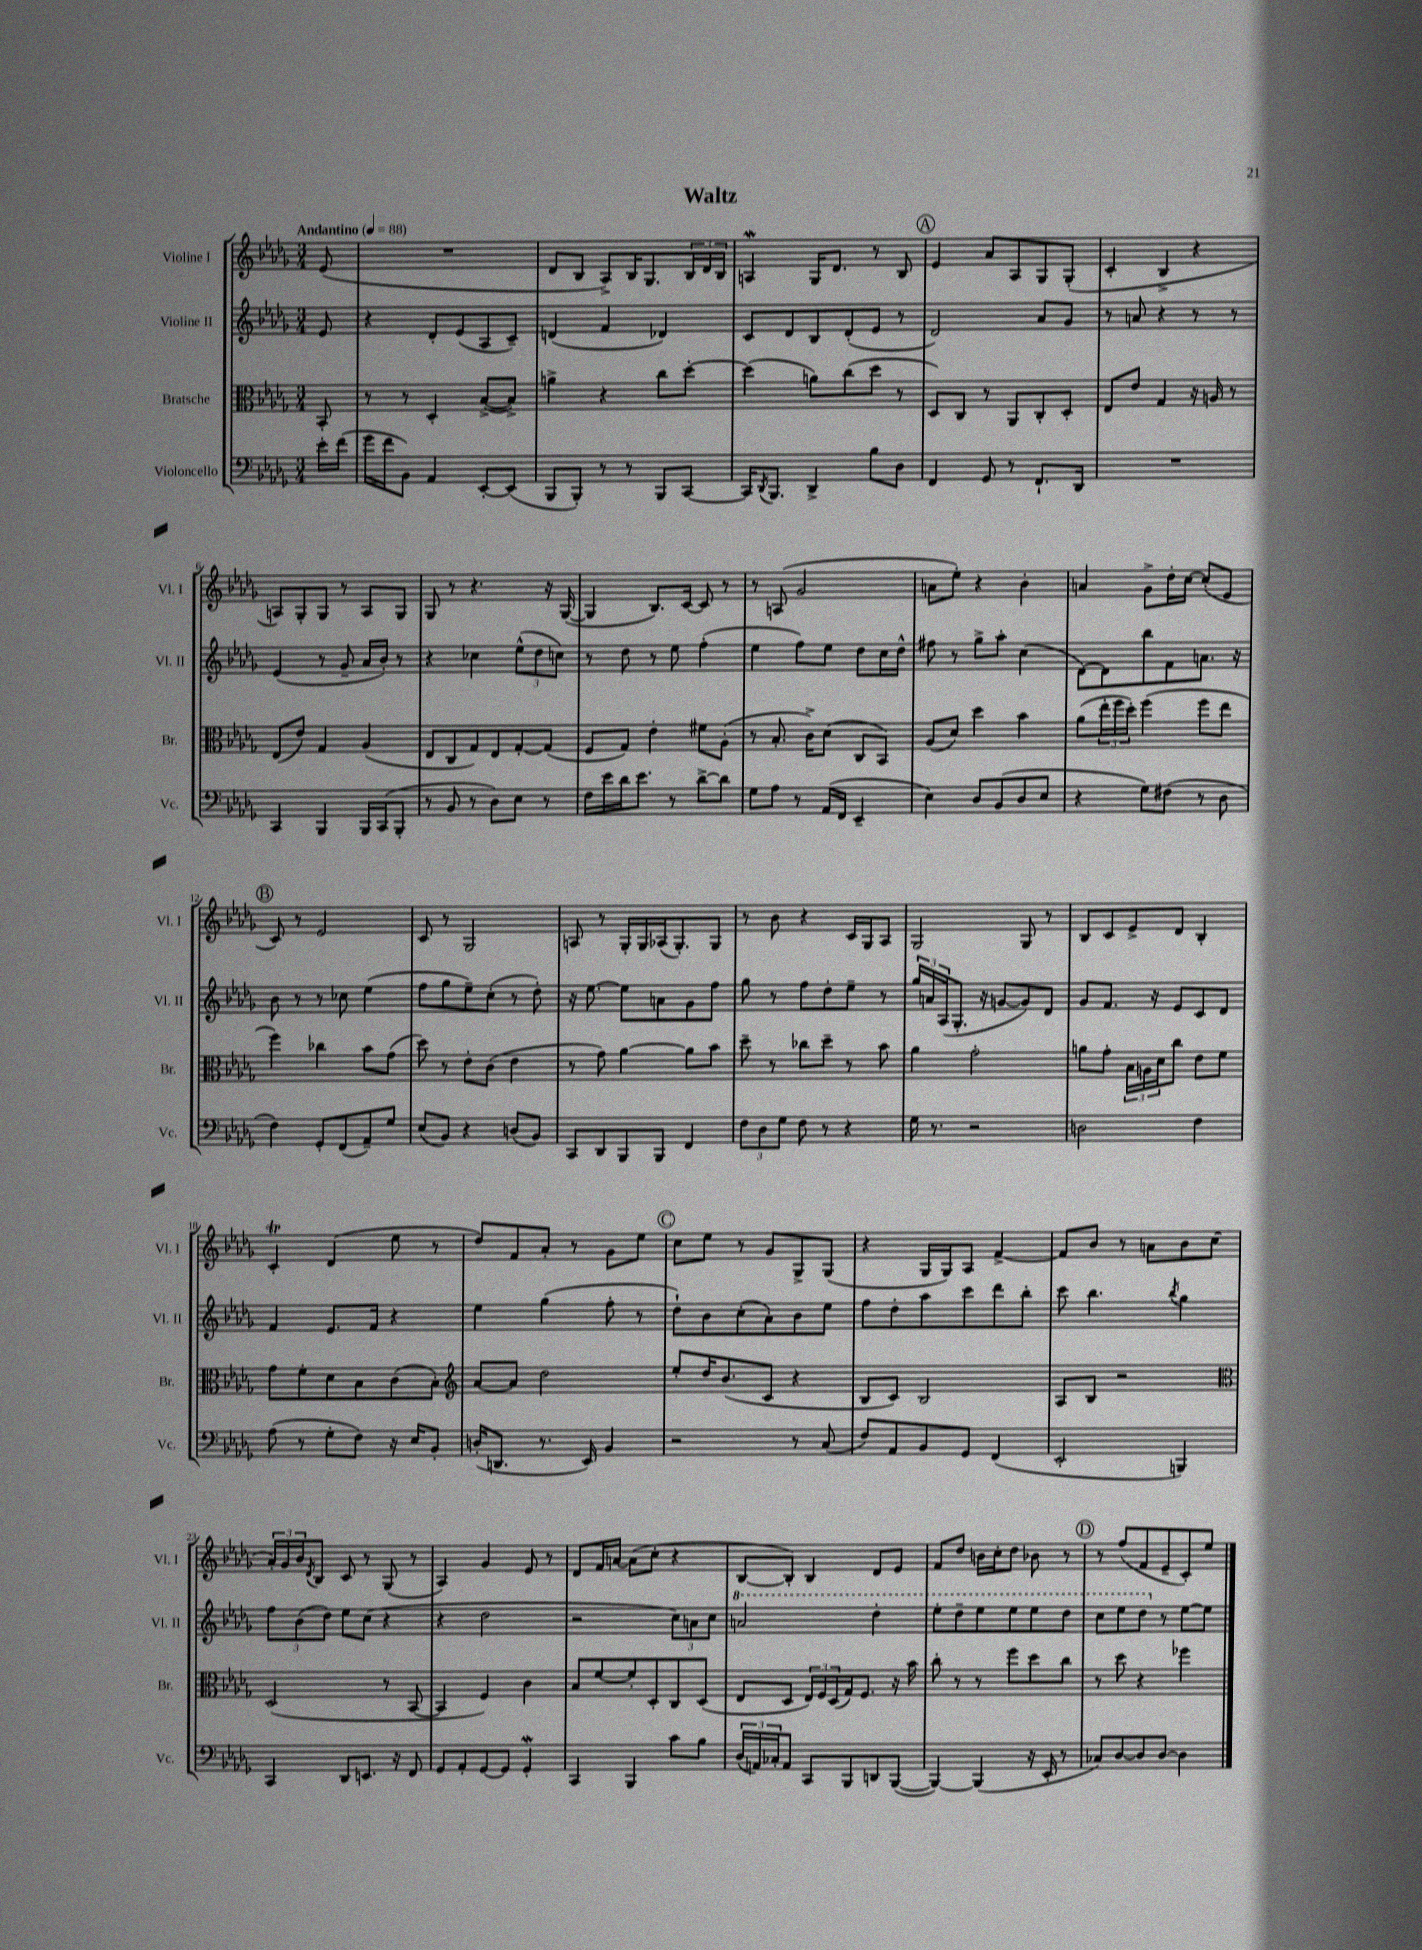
\header { title = "Waltz" }
<<
\new StaffGroup <<
\new Staff = "s0" \with { instrumentName = "Violine I" shortInstrumentName = "Vl. I" } {
    \clef treble \key des \major \numericTimeSignature \time 3/4 \partial 8 \tempo "Andantino" 4 = 88
    ees'8( |
    R2. |
    des'8 bes8 aes8->) bes16 ges8. \tuplet 3/2 { bes16 des'16 bes16 } |
    a4\mordent ges16 des'8. r8 bes8 |
    \mark \markup { \circle "A" } ees'4 aes'8 aes8 ges8 ges8-.( |
    c'4-. bes4-> r4 |
    a8) ges8-. ges8 r8 a8 ges8 |
    ges8 r8 r4. r16 ges16~( |
    ges4 bes8.) c'16~ c'8 r8 |
    r8 a8( ges'2 |
    a'8 ees''8-.) r4 bes'4-. |
    a'4 ges'8-> des''16-. c''16~ c''8-.( ees'8 |
    \mark \markup { \circle "B" } c'8) r8 ees'2 |
    c'8 r8 ges2 |
    a8 r8 ges16-. ges16 aes16( ges8.-.) ges8 |
    r8 bes'8 r4 c'16 ges16 aes8 |
    ges2 ges8 r8 |
    bes8 c'8 ees'8-> des'8 bes4-. |
    c'4-.\trill des'4( ees''8 r8 |
    des''8) f'8 aes'8-. r8 ges'8 ees''8 |
    \mark \markup { \circle "C" } c''8 ees''8 r8 ges'8 ges8-> ges8( |
    r4 ges16 ges16) aes8 f'4~-> |
    f'8 bes'8 r8 a'8 bes'8 c''8( |
    \tuplet 3/2 { aes'16-.) ges'16 bes'16 } \acciaccatura { des'8 } bes8 c'8 r8 ges8( r8 |
    aes4) ges'4 ees'8 r8 |
    des'8 f'16 a'16~ a'8( c''8-. r4 |
    bes8~ bes8-.) bes4 des'8 ees'8 |
    f'8 des''8 b'16 c''16-. des''8 bes'8 r8 |
    \mark \markup { \circle "D" } r8 f''8( f'8 ees'8-- c'8-.) ees''8 \bar "|." |
}
\new Staff = "s1" \with { instrumentName = "Violine II" shortInstrumentName = "Vl. II" } {
    \clef treble \key des \major \numericTimeSignature \time 3/4 \partial 8
    ees'8 |
    r4 des'8-. ees'8( aes8 c'8--) |
    d'4( f'4 des'4) |
    c'8 des'8 bes8 des'8-.( ees'8 r8 |
    \mark \markup { \circle "A" } des'2) aes'8 ges'8 |
    r8 a'8 r4 r8 r8 |
    ees'4( r8 ges'8-- aes'16 bes'16-.) r8 |
    r4 ces''4 \tuplet 3/2 { ees''8-^( des''8 c''8) } |
    r8 des''8 r8 ees''8 f''4-.( |
    ees''4 f''8) ees''8 des''8 c''16 des''16-^ |
    fis''8 r8 ges''8-> aes''8-. c''4( |
    des'8~) des'8 bes''8 f'8 a'8. r16 |
    \mark \markup { \circle "B" } bes'8 r8 r8 ces''8 ees''4( |
    f''8 ges''8 ees''8--) c''8-.( r8 des''8-.) |
    r16 ees''8.~ ees''8 a'8 ges'8 f''8 |
    ges''8 r8 f''8 des''8-. ees''8-- r8 |
    \tuplet 3/2 { ges''16 a'16 aes16( } ges8.-. r16 g'8~ g'8) des'8 |
    ges'8 f'8. r16 ees'8 c'8 des'8 |
    f'4 ees'8. f'16 r4 |
    ees''4 ges''4( f''8-. r8 |
    \mark \markup { \circle "C" } des''8-!) bes'8 c''8-.( aes'8-.) bes'8 ees''8 |
    f''8 des''8-. aes''8 c'''8 des'''8 bes''8-. |
    c'''8 bes''4. \acciaccatura { bes''8 } ges''4 |
    \tuplet 3/2 { f''8 bes'8( des''8) } ees''8 c''8( r4 |
    r4 des''2 |
    r2 \tuplet 3/2 { c''8) a'8 c''8 } |
    \ottava #1 a''2 des'''4-. |
    ees'''8-. des'''8-- ees'''8 ees'''8 ees'''8 des'''8 |
    \mark \markup { \circle "D" } c'''8 ees'''8 des'''8 \ottava #0 r8 ees''8~ ees''8 \bar "|." |
}
\new Staff = "s2" \with { instrumentName = "Bratsche" shortInstrumentName = "Br." } {
    \clef alto \key des \major \numericTimeSignature \time 3/4 \partial 8
    bes,8-. |
    r8 r8 des4-. bes8~->( bes8->) |
    a'4-> r4 c''8 des''8~-. |
    des''4( a'8) c''8( des''8 r8 |
    \mark \markup { \circle "A" } des8) c8 r8 aes,8 c8-. des8-. |
    ees8 ees'8 ges4 r16 a16 r8 |
    ees8( ees'8) ges4 aes4( |
    ees8 c8 ges8) ees8 ges8~-. ges8( |
    f8 ges8) ees'4-. fis'8 aes8-.( |
    r8 bes8.-. c'16->) des'8( c8 bes,8) |
    aes8( des'8) des''4 bes'4 |
    aes'8( \tuplet 3/2 { ees''16-. f''16 des''16-.) } f''4( f''8 ees''8 |
    \mark \markup { \circle "B" } f''4) ces''4 bes'8 ges'8( |
    des''8) r8 ees'8-. c'8( ees'4 |
    r8 ges'8) aes'4~ aes'8 bes'8 |
    des''8-- r8 ces''8 des''8-- r8 bes'8 |
    aes'4 ges'2-. |
    a'8 ges'8-. \tuplet 3/2 { bes16 a16 des'16 } c''8 ees'8 f'8 |
    ges'8 f'8-. des'8 bes8 c'8( bes8-.) |
    \clef treble aes'8~ aes'8 des''2 |
    \mark \markup { \circle "C" } ees''8-. des''16 bes'8.( c'8 r4 |
    bes8 c'8) bes2 |
    aes8 bes8 r2 |
    \clef alto des2( r8 bes,8~ |
    bes,4 f4) c'4 |
    bes8 f'8~ f'8-. des8-. c8 des8( |
    ees8 des8 \tuplet 3/2 { ees16) f16 des16( } ges16) f8. r16 bes'16 |
    c''8-. r8 r8 f''8 des''8 c''8 |
    \mark \markup { \circle "D" } r8 des''8 r4 fes''4 \bar "|." |
}
\new Staff = "s3" \with { instrumentName = "Violoncello" shortInstrumentName = "Vc." } {
    \clef bass \key des \major \numericTimeSignature \time 3/4 \partial 8
    ees'16-. f'16( |
    ges'16 f'16 bes,8) aes,4 ees,8~-. ees,8( |
    bes,,8 bes,,8-.) r8 r8 bes,,8 c,8~ |
    c,16 \acciaccatura { des,8 } bes,,8. des,4-> bes8 des8 |
    \mark \markup { \circle "A" } f,4 ges,8 r8 f,8.-! des,16 |
    R2. |
    c,4 bes,,4 bes,,16 c,16( bes,,8-. |
    r8 bes,8 r8 des8) ees8 r8 |
    f16 ees'16 des'16 ees'8. r8 des'8~-> des'8 |
    ges8 aes8 r8 aes,16( f,16 ees,4-- |
    ees4) des8 bes,8( des8 ees8 |
    r4 ges8) fis8( r8 des8 |
    \mark \markup { \circle "B" } f4) ges,8-. f,8( aes,8--) ges8 |
    ees8( bes,8) r4 d8( bes,8) |
    c,8 des,8 bes,,8 bes,,8 f,4 |
    \tuplet 3/2 { f8 des8 ges8 } f8 r8 r4 |
    ges16 r8. r2 |
    d2 f4 |
    aes8( r8 ges8-. f8) r16 ees16 bes,8-. |
    d16-.( d,8. r8. ees,16) bes,4 |
    \mark \markup { \circle "C" } r2 r8 c8( |
    f8) aes,8 bes,8 ges,8 f,4( |
    ees,2-. b,,4) |
    c,4 des,8 e,8. r16 f,8 |
    ges,8 aes,8-. ges,8~ ges,8 ges,4-.\mordent |
    c,4 bes,,4 c'8 bes8 |
    \tuplet 3/2 { des16( a,16) ces16-. } a,8 c,8 bes,,8 d,8 bes,,8~( |
    bes,,4~) bes,,4( r16 ees,16-. r8 |
    \mark \markup { \circle "D" } ces8) des8~ des8 des8~ des4 \bar "|." |
}
>>
>>
